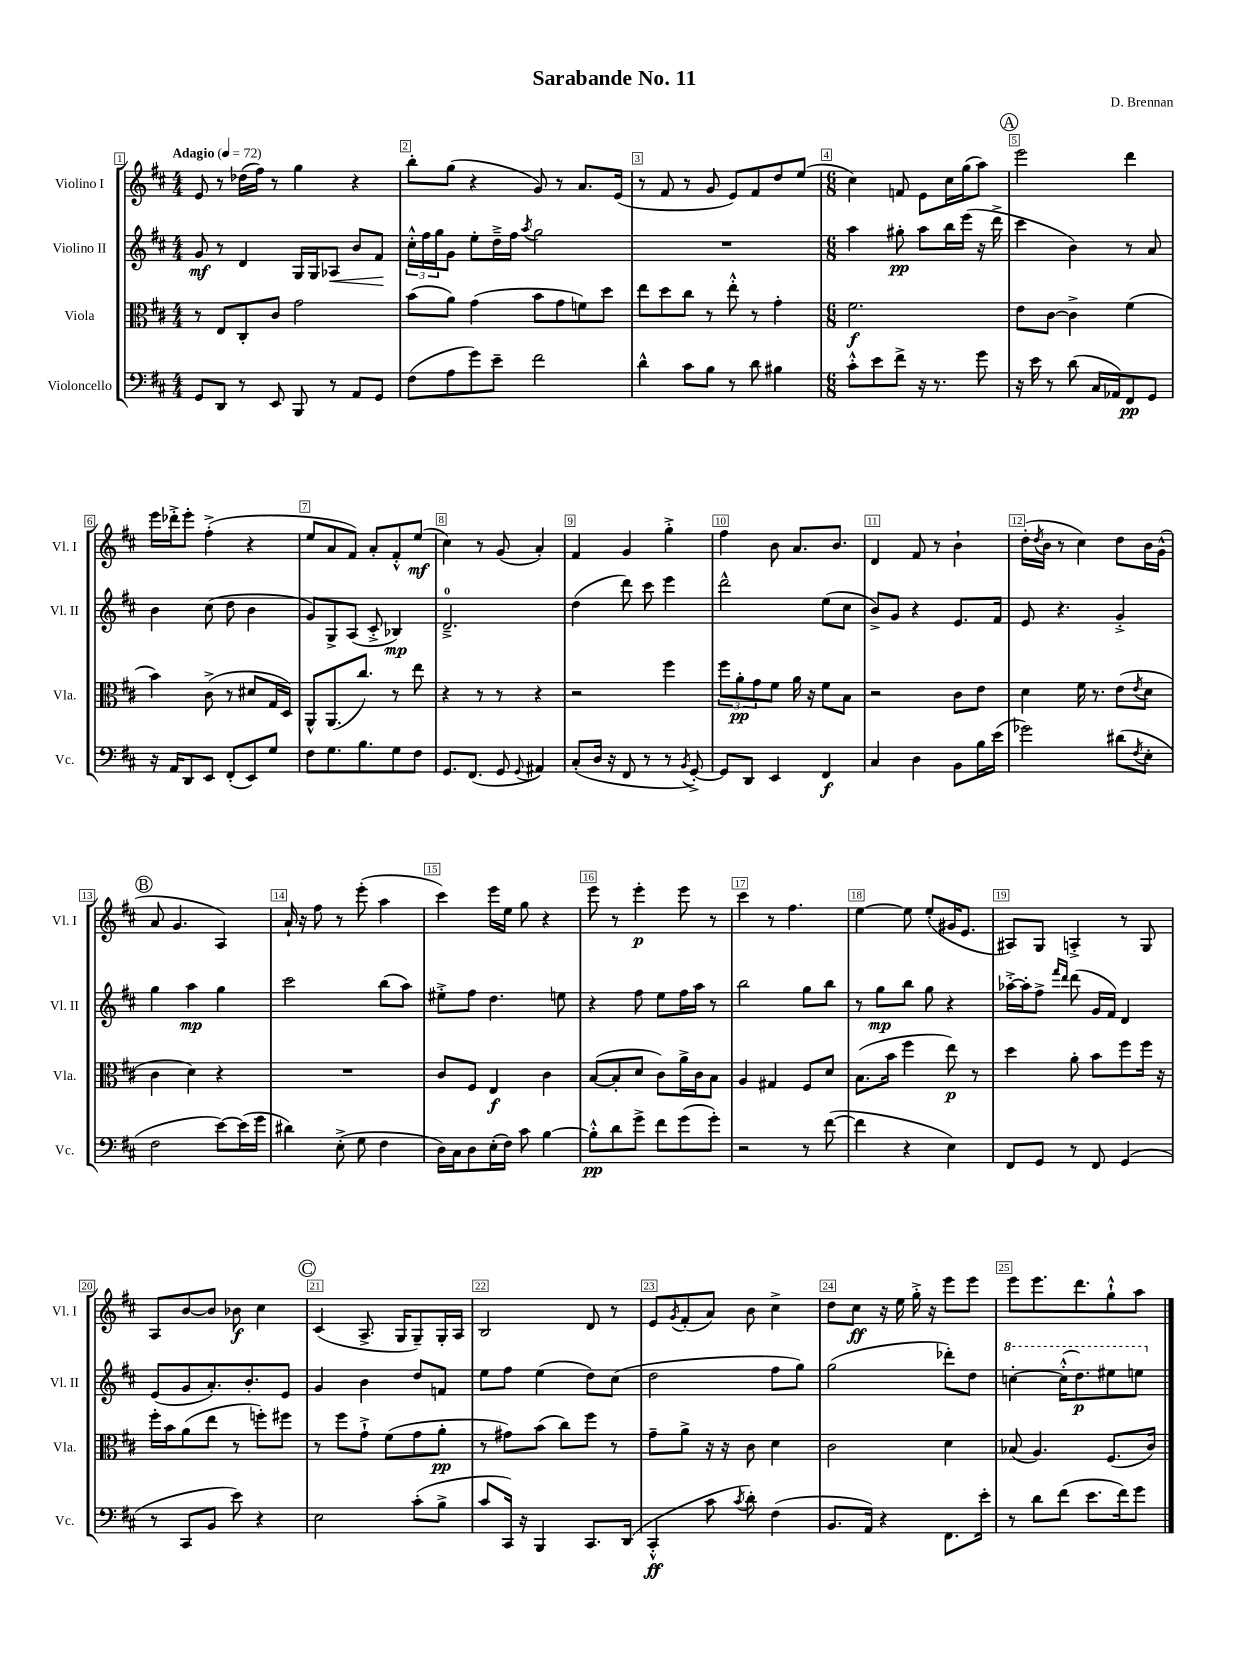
\header { title = "Sarabande No. 11" composer = "D. Brennan" }
<<
\new StaffGroup <<
\new Staff = "s0" \with { instrumentName = "Violino I" shortInstrumentName = "Vl. I" } {
    \clef treble \key d \major \numericTimeSignature \time 4/4 \tempo "Adagio" 4 = 72
    e'8 r8 des''16( fis''16) r8 g''4 r4 |
    b''8-. g''8( r4 g'8) r8 a'8. e'16( |
    r8 fis'8 r8 g'8 e'8) fis'8 d''8 e''8( |
    \numericTimeSignature \time 6/8 cis''4) f'8 e'8 cis''16 g''16( a''8) |
    \mark \markup { \circle "A" } e'''2 d'''4 |
    e'''16 des'''16-.-> e'''8-. fis''4-.->( r4 |
    e''8 a'8 fis'8) a'8-. fis'8-.-^ e''8\mf( |
    cis''4) r8 g'8( a'4-.) |
    fis'4 g'4 g''4-.-> |
    fis''4 b'8 a'8. b'8. |
    d'4 fis'8 r8 b'4-! |
    d''16-.( \acciaccatura { d''8 } b'16 r8 cis''4) d''8 b'16 g'16-^( |
    \mark \markup { \circle "B" } a'8 g'4. a4) |
    a'16-! r16 fis''8 r8 e'''8-.( a''4 |
    cis'''4) e'''16 e''16 g''8 r4 |
    e'''8 r8 e'''4-.\p e'''8 r8 |
    cis'''4 r8 fis''4. |
    e''4~ e''8 e''8-.( gis'16 e'8. |
    ais8) g8 a4-.-> r8 g8 |
    a8 b'8~ b'8 bes'8\f cis''4 |
    \mark \markup { \circle "C" } cis'4( a8.-> g16 g8--) g16-. a16 |
    b2 d'8 r8 |
    e'8 \acciaccatura { g'8 } fis'8-.( a'8) b'8 cis''4-> |
    d''8 cis''8\ff r16 e''16 g''16-.-> r16 e'''8 e'''8 |
    e'''8 e'''8. d'''8. g''8-!-^ a''8 \bar "|." |
}
\new Staff = "s1" \with { instrumentName = "Violino II" shortInstrumentName = "Vl. II" } {
    \clef treble \key d \major \numericTimeSignature \time 4/4
    g'8\mf r8 d'4 g16 g16 aes8\< b'8 fis'8\! |
    \tuplet 3/2 { cis''16-.-^ fis''16 g''16 } g'8 e''8-. d''16---> fis''16 \acciaccatura { a''8 } g''2 |
    R1 |
    \numericTimeSignature \time 6/8 a''4 gis''8-.\pp a''8 b''16 e'''16( r16 d'''16-> |
    \mark \markup { \circle "A" } cis'''4 b'4) r8 a'8 |
    b'4 cis''8( d''8 b'4 |
    g'8) g8-> a8( cis'8-.-> bes4\mp) |
    d'2.-0---> |
    d''4( d'''8) cis'''8 e'''4 |
    d'''2-^ e''8( cis''8 |
    b'8->) g'8 r4 e'8. fis'16 |
    e'8 r4. g'4-.-> |
    \mark \markup { \circle "B" } g''4 a''4\mp g''4 |
    cis'''2 b''8( a''8) |
    eis''8-.-> fis''8 d''4. e''8 |
    r4 fis''8 e''8 fis''16 a''16 r8 |
    b''2 g''8 b''8 |
    r8 g''8\mp b''8 g''8 r4 |
    aes''16~-.-> aes''16-. fis''8-> \grace { fis'''16 d'''16 } d'''8( g'16 fis'16) d'4 |
    e'8( g'8 a'8.-.) b'8.-. e'8 |
    \mark \markup { \circle "C" } g'4 b'4 d''8 f'8 |
    e''8 fis''8 e''4( d''8) cis''8( |
    d''2 fis''8 g''8) |
    g''2( des'''8-.) d''8 |
    \ottava #1 c'''4~-. c'''16-.-^( d'''8.\p) eis'''8 e'''8 \ottava #0 \bar "|." |
}
\new Staff = "s2" \with { instrumentName = "Viola" shortInstrumentName = "Vla." } {
    \clef alto \key d \major \numericTimeSignature \time 4/4
    r8 e8 cis8-. cis'8 g'2 |
    b'8( a'8) g'4( b'8 g'8 f'8) d''8 |
    e''8 d''8 cis''8 r8 e''8-.-^ r8 g'4-. |
    \numericTimeSignature \time 6/8 fis'2.\f |
    \mark \markup { \circle "A" } e'8 cis'8~ cis'4-> fis'4( |
    b'4) cis'8->( r8 dis'8 g16 d16) |
    a,8-^ a,8.( cis''8.) r8 e''8 |
    r4 r8 r8 r4 |
    r2 fis''4 |
    \tuplet 3/2 { fis''8 a'8-.\pp g'8 } fis'8 a'16 r16 fis'8 b8 |
    r2 cis'8 e'8 |
    d'4 fis'16 r8. e'8( \acciaccatura { e'8 } d'8 |
    \mark \markup { \circle "B" } cis'4 d'4) r4 |
    R2. |
    cis'8 fis8 e4\f cis'4 |
    b8~( b8-. d'8 cis'8) a'16-> cis'16 b8 |
    a4 gis4 fis8 d'8 |
    b8.( b'16 fis''4 e''8\p) r8 |
    d''4 a'8-. b'8 fis''8 fis''16 r16 |
    fis''16-. b'16 a'8( e''8 r8 f''8-.) fis''8 |
    \mark \markup { \circle "C" } r8 fis''8 g'8-!-> fis'8( g'8 a'8-.\pp |
    r8 gis'8) b'8( cis''8) fis''8 r8 |
    g'8-- a'8-> r16 r16 cis'8 d'4 |
    cis'2 d'4 |
    bes8( a4.) fis8.( cis'16) \bar "|." |
}
\new Staff = "s3" \with { instrumentName = "Violoncello" shortInstrumentName = "Vc." } {
    \clef bass \key d \major \numericTimeSignature \time 4/4
    g,8 d,8 r8 e,8 b,,8 r8 a,8 g,8 |
    fis8( a8 g'8) e'8-- fis'2 |
    d'4-^ cis'8 b8 r8 d'8 bis4 |
    \numericTimeSignature \time 6/8 cis'8-.-^ e'8 fis'8-> r16 r8. g'8 |
    \mark \markup { \circle "A" } r16 e'16 r8 d'8( cis16 aes,16) fis,8\pp g,8 |
    r16 a,16 d,8 e,8 fis,8-.( e,8) g8 |
    fis8 g8. b8. g8 fis8 |
    g,8. fis,8.( g,8 \appoggiatura { g,8 } ais,4) |
    cis8-.( d16 r16 fis,8 r8 r8 \acciaccatura { b,8 } g,8~-.->) |
    g,8 d,8 e,4 fis,4\f |
    cis4 d4 b,8 b16 e'16( |
    ges'2) dis'8( \acciaccatura { fis8 } e8-. |
    \mark \markup { \circle "B" } fis2 e'8~) e'16( g'16 |
    dis'4) e8-.->( g8 fis4 |
    d16) cis16 d8 e16-.( fis16) cis'8 b4~ |
    b8-.-^\pp d'8 g'8-> fis'8 g'8( g'8-.) |
    r2 r8 fis'8~( |
    fis'4 r4 e4) |
    fis,8 g,8 r8 fis,8 g,4( |
    r8 cis,8 b,8 e'8) r4 |
    \mark \markup { \circle "C" } e2 cis'8-.( b8-> |
    cis'8 cis,16) r16 b,,4 cis,8. d,16( |
    cis,4-.-^\ff cis'8 \acciaccatura { cis'8 } d'8-.) fis4( |
    b,8. a,16) r4 fis,8. e'16-. |
    r8 d'8 fis'8( e'8. fis'16) g'8 \bar "|." |
}
>>
>>
\layout { \context { \Score \override BarNumber.break-visibility = ##(#f #t #t) barNumberVisibility = #all-bar-numbers-visible \override BarNumber.stencil = #(make-stencil-boxer 0.1 0.3 ly:text-interface::print) } }
